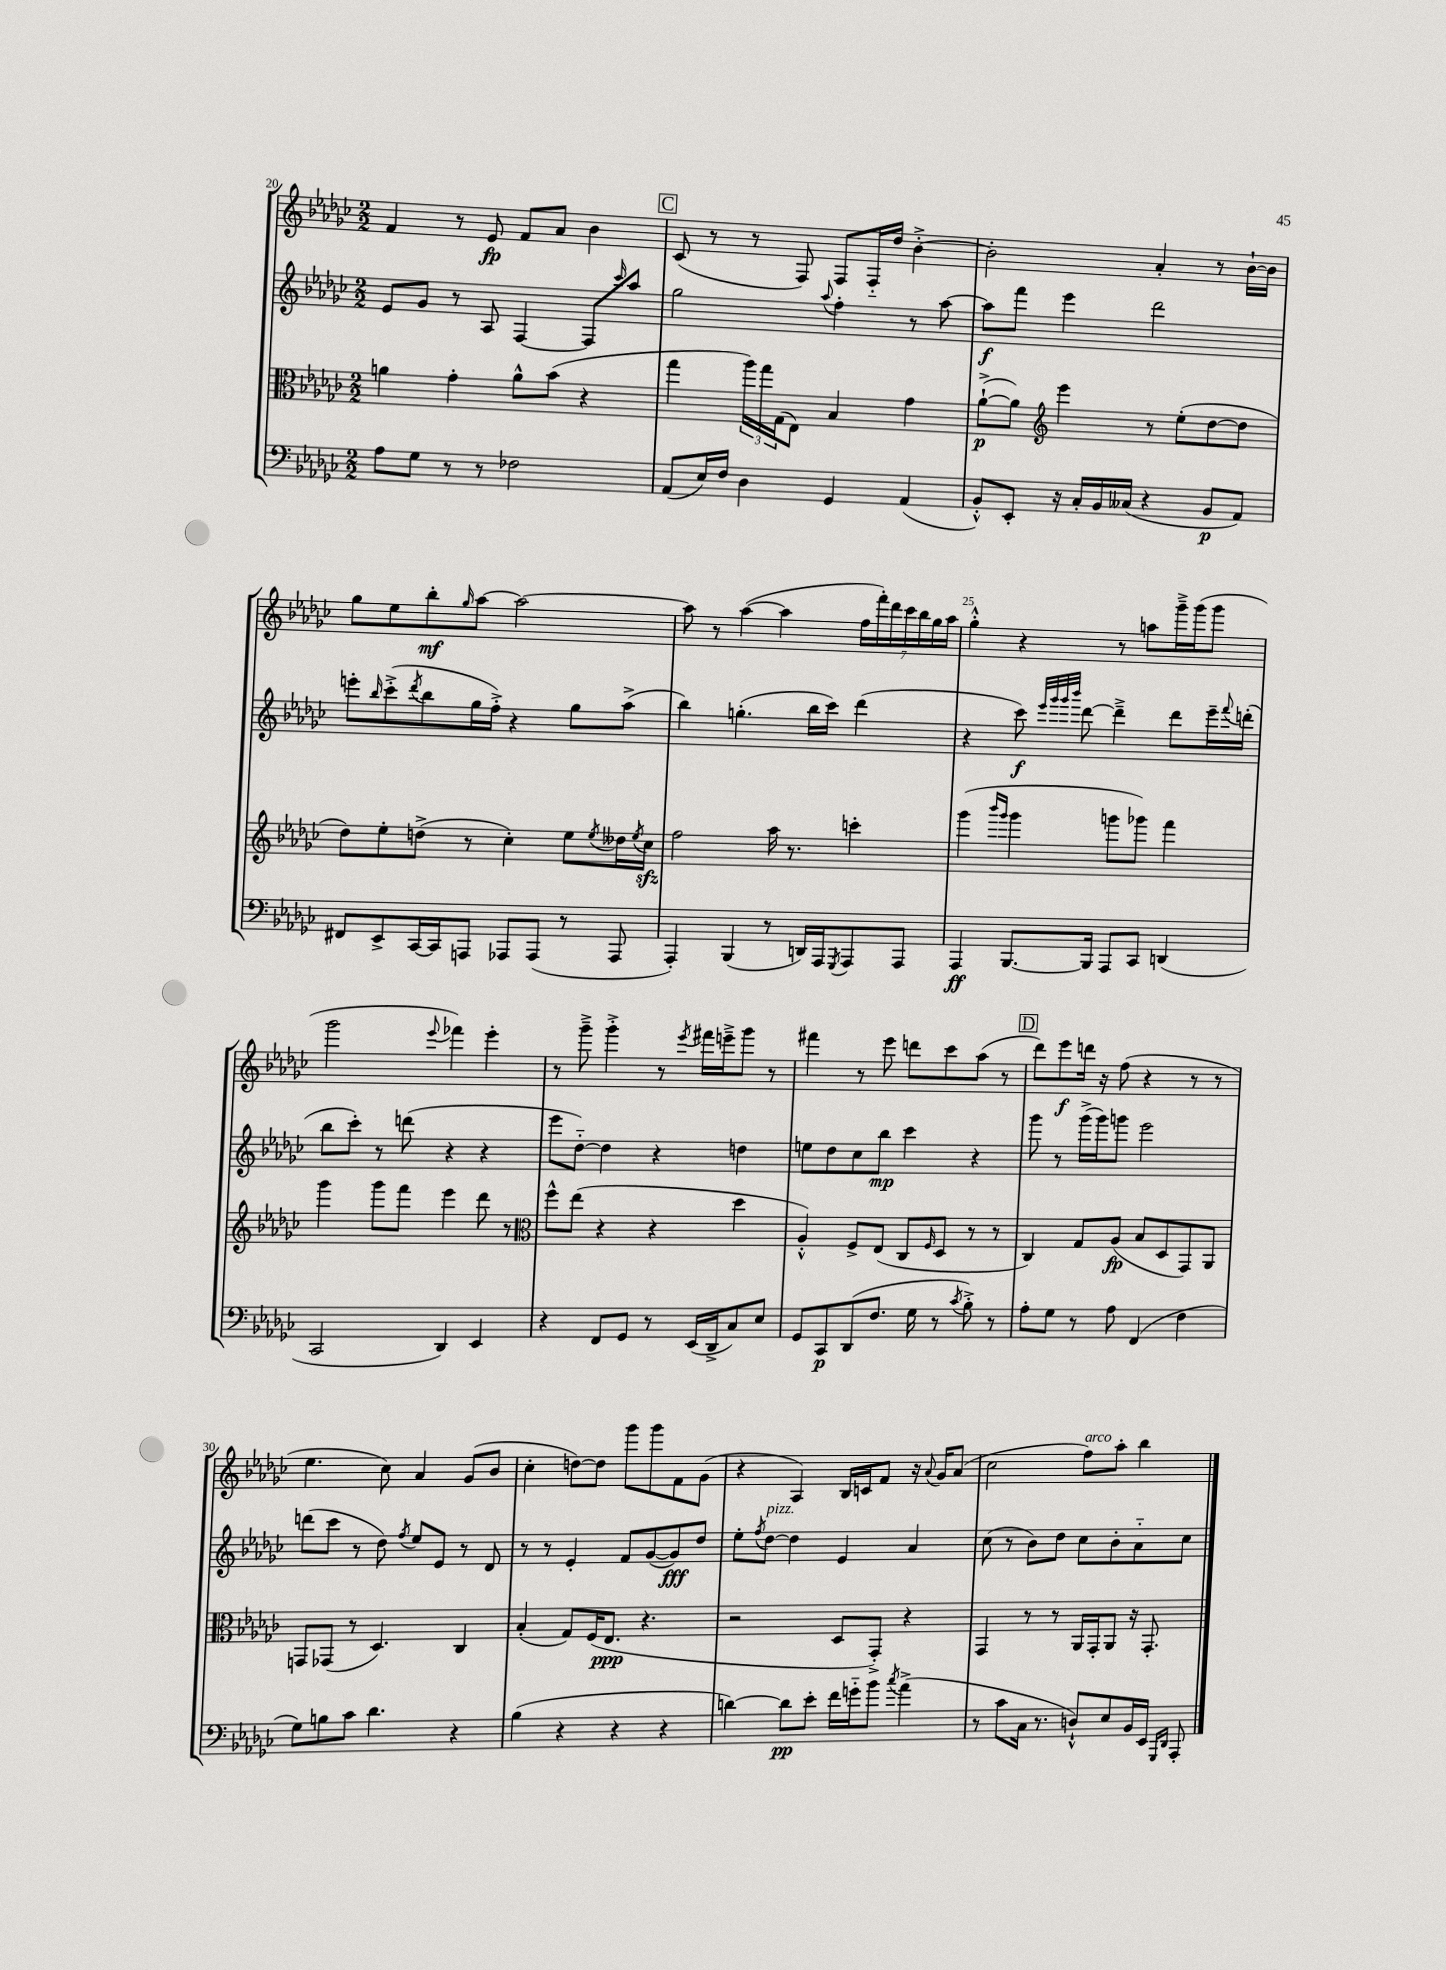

**kern	**dynam	**kern	**dynam	**kern	**dynam	**kern	**dynam
*part4	*part4	*part3	*part3	*part2	*part2	*part1	*part1
*staff4	*staff4	*staff3	*staff3	*staff2	*staff2	*staff1	*staff1
*clefF4	*	*clefC3	*	*clefG2	*	*clefG2	*
*k[b-e-a-d-g-c-]	*	*k[b-e-a-d-g-c-]	*	*k[b-e-a-d-g-c-]	*	*k[b-e-a-d-g-c-]	*
*M2/2	*	*M2/2	*	*M2/2	*	*M2/2	*
=20	=20	=20	=20	=20	=20	=20	=20
8A-\L	.	4an\	.	8e-/L	.	4f/	.
8G-\J	.	.	.	8g-/J	.	.	.
8r	.	4g-'\	.	8r	.	8r	.
8r	.	.	.	8A-/	.	8e-/	fp
2F-X\	.	8a^^\L	.	[4F/	.	8f/L	.
.	.	(8b-\J	.	.	.	8a-/J	.
.	.	4r	.	8F/L]	.	4b-\	.
.	.	.	.	16qqccc-/	.	.	.
.	.	.	.	8aa-/J	.	.	.
!!LO:REH:place=s1:t=C
=21	=21	=21	=21	=21	=21	=21	=21
(8AA-/L	.	4gg-\	.	2gg-\	.	(8c-/	.
16E-/L)	.	.	.	.	.	8r	.
16F/JJ	.	.	.	.	.	.	.
4D-\	.	24aa-\LL)	.	.	.	8r	.
.	.	24gg-\	.	.	.	.	.
.	.	(24G-\J	.	.	.	.	.
.	.	8E-\J)	.	.	.	8F/)	.
.	.	.	.	8qqaa-/	.	.	.
4GG-/	.	4B-/	.	4ff'\	.	8F/L	.
.	.	.	.	.	.	16F/L	.
.	.	.	.	.	.	16dd-/JJ	.
(4AA-/	.	4g-\	.	8r	.	[4b-'^\	.
.	.	.	.	[8aa-\	.	.	.
=22	=22	=22	=22	=22	=22	=22	=22
8BB-'^^/L)	.	([8a-`^\L	p	8aa-\L]	f	2b-'\]	.
8EE-'/J	.	8a-\J])	.	8fff\J	.	.	.
*	*	*clefG2	*	*	*	*	*
16r	.	4eee-\	.	4eee-\	.	.	.
16C-'/LL	.	.	.	.	.	.	.
16BB-/	.	.	.	.	.	.	.
(16C--X/JJ	.	.	.	.	.	.	.
4r	.	8r	.	2ddd-\	.	4a-'/	.
.	.	(8ee-'\L	.	.	.	.	.
8BB-/L	p	[8dd-\	.	.	.	8r	.
8AA-/J)	.	8dd-\J]	.	.	.	[16b-`\LL	.
.	.	.	.	.	.	16b-\JJ]	.
!!LO:LB:g=z
=23	=23	=23	=23	=23	=23	=23	=23
8FF#X/L	.	8dd-\L)	.	8eeen'\L	.	8gg-\L	.
.	.	.	.	16qqbb-/	.	.	.
8EE-^/	.	8ee-'\	.	(8ccc-'^\	.	8ee-\	.
.	.	.	.	8qddd-/	.	.	.
[16CC-/L	.	(8ddn^\J	.	8bb-\	.	8bb-'\	mf
16CC-/J]	.	.	.	.	.	.	.
.	.	.	.	.	.	16qqgg-/	.
8AAAn/J	.	8r	.	16gg-\L	.	[8aa-\J	.
.	.	.	.	16ff'^\JJ)	.	.	.
8AAA-X/L	.	4cc-'\)	.	4r	.	2aa-\_	.
(8AAA-/J	.	.	.	.	.	.	.
8r	.	8ee-\L	.	8gg-\L	.	.	.
.	.	8qee-/	.	.	.	.	.
8AAA-/	.	16dd--X\L	.	(8aa-^\J	.	.	.
.	.	8qee-/	.	.	.	.	.
.	.	16cc-zz\JJ	.	.	.	.	.
=24	=24	=24	=24	=24	=24	=24	=24
4AAA-'/)	.	2ff\	.	4bb-\)	.	8aa-\]	.
.	.	.	.	.	.	8r	.
(4BBB-/	.	.	.	(4.ggn'\	.	([4aa-\	.
8r	.	16aa-\	.	.	.	4aa-\]	.
.	.	8.r	.	.	.	.	.
16DDn/LL)	.	.	.	16bb-\LL	.	.	.
16AAA-/J	.	.	.	16ccc-\JJ)	.	.	.
8qGGG-/	.	.	.	.	.	.	.
8AAA-/	.	4cccn'\	.	(4ddd-\	.	28ff\LL	.
.	.	.	.	.	.	28fff'\)	.
.	.	.	.	.	.	28ddd-\	.
.	.	.	.	.	.	28ccc-\	.
8AAA-/J	.	.	.	.	.	.	.
.	.	.	.	.	.	28bb-\	.
.	.	.	.	.	.	28gg-\	.
.	.	.	.	.	.	28aa-\JJ	.
=25	=25	=25	=25	=25	=25	=25	=25
4AAA-/	ff	(4ggg-\	.	4r	.	4gg-'^^\	.
.	.	16qqbbb-/LL	.	.	.	.	.
.	.	16qqggg-/JJ	.	.	.	.	.
[8.BBB-/L	.	4ggg-\	.	8ccc-\)	f	4r	.
.	.	.	.	32qqeee-/LLL	.	.	.
.	.	.	.	32qqggg-/	.	.	.
.	.	.	.	32qqggg-/	.	.	.
.	.	.	.	32qqbbb-/JJJ	.	.	.
.	.	.	.	[8ddd-\	.	.	.
16BBB-/Jk]	.	.	.	.	.	.	.
8AAA-/L	.	8gggn\L	.	4ddd-~^\]	.	8r	.
8CC-/J	.	8ggg-X\J)	.	.	.	8aan\L	.
(4DDn/	.	4fff\	.	8ddd-\L	.	16ggg-~^\L	.
.	.	.	.	.	.	(16ggg-\J	.
.	.	.	.	16eee-~\L	.	8ggg-\J	.
.	.	.	.	8qqfff/	.	.	.
.	.	.	.	(16dddn'\JJ	.	.	.
!!LO:LB:g=z
=26	=26	=26	=26	=26	=26	=26	=26
2CC-/	.	4ggg-\	.	8bb-\L	.	2ggg-\	.
.	.	.	.	8ccc-'\J)	.	.	.
.	.	8ggg-\L	.	8r	.	.	.
.	.	8fff\J	.	(8dddn\	.	.	.
.	.	.	.	.	.	8qqeee-/	.
4DD-/)	.	4eee-\	.	4r	.	4fff-X\)	.
4EE-/	.	8ddd-\	.	4r	.	4eee-'\	.
.	.	8r	.	.	.	.	.
=27	=27	=27	=27	=27	=27	=27	=27
*	*	*clefC3	*	*	*	*	*
4r	.	8ff^^\L	.	8eee-\L	.	8r	.
.	.	(8ee-\J	.	[8dd-\J)	.	8ggg-~^\	.
8FF/L	.	4r	.	4dd-\]	.	4ggg-'^\	.
8GG-/J	.	.	.	.	.	.	.
8r	.	4r	.	4r	.	8r	.
.	.	.	.	.	.	8qeee-/	.
(16EE-/LL	.	.	.	.	.	16fff#X\LL	.
16DD-^/J	.	.	.	.	.	16eeen~^\J	.
8C-/)	.	4dd-\	.	4ddn\	.	8ggg-\J	.
8E-/J	.	.	.	.	.	8r	.
=28	=28	=28	=28	=28	=28	=28	=28
8GG-/L	.	4A-'^^/)	.	8een\L	.	4fff#X\	.
8CC-/	p	.	.	8dd-\	.	.	.
(8DD-/	.	8F^/L	.	8cc-\	.	8r	.
8.F/J	.	(8E-/J	.	8bb-\J	mp	8eee-\	.
.	.	8C-/L	.	4ccc-\	.	8dddn\L	.
16G-\	.	.	.	.	.	.	.
.	.	16qqF/	.	.	.	.	.
8r	.	8D-/J	.	.	.	8ccc-\	.
8qc-/	.	.	.	.	.	.	.
8B-'^\)	.	8r	.	4r	.	(8aa-\J	.
8r	.	8r	.	.	.	8r	.
!!LO:REH:place=s1:t=D
=29	=29	=29	=29	=29	=29	=29	=29
8A-'\L	.	4C-/)	.	8ggg-\	.	8ddd-\L)	.
8G-\J	.	.	.	8r	.	8eee-\	f
8r	.	8G-/L	.	(16ggg-^\LL	.	16dddn\Jk	.
.	.	.	.	16ggg-\J)	.	16r	.
8A-\	.	(8A-/J	fp	8gggn\J	.	(8ff\	.
(4FF/	.	8B-/L	.	2eee-\	.	4r	.
.	.	8D-/	.	.	.	.	.
4F\	.	8GG-/)	.	.	.	8r	.
.	.	8AA-/J	.	.	.	8r	.
!!LO:LB:g=z
=30	=30	=30	=30	=30	=30	=30	=30
8G-\L)	.	8GGn/L	.	(8dddn\L	.	4.ee-\	.
8Bn\	.	(8GG-X/J	.	8ccc-\J	.	.	.
8c-\J	.	8r	.	8r	.	.	.
4.d-\	.	4.D-/)	.	8dd-\)	.	8cc-\)	.
.	.	.	.	8qff/	.	.	.
.	.	.	.	8ee-/L	.	4a-/	.
.	.	.	.	8e-/J	.	.	.
4r	.	4C-/	.	8r	.	(8g-/L	.
.	.	.	.	8d-/	.	8b-/J	.
=31	=31	=31	=31	=31	=31	=31	=31
(4B-\	.	(4B-'/	.	8r	.	4cc-'\	.
.	.	.	.	8r	.	.	.
4r	.	8G-/L)	.	4e-'/	.	[8ddn\L)	.
.	.	(16F/K	.	.	.	8dd\J]	.
.	.	8.E-/J	ppp	.	.	.	.
4r	.	.	.	8f/L	.	8ggg-\L	.
.	.	4.r	.	([8g-/	.	8ggg-\	.
4r	.	.	.	8g-/])	fff	8f\	.
.	.	.	.	8dd-/J	.	(8g-\J	.
=32	=32	=32	=32	=32	=32	=32	=32
[4dn\)	.	2r	.	8ee-'\L	.	4r	.
.	.	.	.	8qff/	.	.	.
!	!	!	!	!LO:TX:a:i:t=pizz.	!	!	!
.	.	.	.	[8dd-\J	.	.	.
8d\L]	pp	.	.	4dd-\]	.	4A-/)	.
8e-'\J	.	.	.	.	.	.	.
16f\LL	.	8D-/L	.	4e-/	.	16B-/LL	.
16gn\J	.	.	.	.	.	16cn/J	.
8b-\J	.	8GG-'^/J)	.	.	.	8f/J	.
8qcc-/	.	.	.	.	.	.	.
(4a-^\	.	4r	.	4a-/	.	16r	.
.	.	.	.	.	.	8qqa-/	.
.	.	.	.	.	.	16g-/KL	.
.	.	.	.	.	.	(8a-/J	.
=33	=33	=33	=33	=33	=33	=33	=33
8r	.	4GG-/	.	(8cc-\	.	2cc-\	.
8c-\L	.	.	.	8r	.	.	.
16C-\Jk	.	8r	.	8b-\L)	.	.	.
8.r	.	.	.	.	.	.	.
.	.	8r	.	8dd-\J	.	.	.
!	!	!	!	!	!	!LO:TX:a:i:t=arco	!
8Dn`^^/L)	.	16AA-/LL	.	8cc-\L	.	8ff\L)	.
.	.	16GG-'/J	.	.	.	.	.
8E-/	.	8AA-/J	.	8b-'\	.	8aa-'\J	.
16BB-/L	.	16r	.	8a-\	.	4bb-\	.
16EE-/JJ	.	8.GG-'/	.	.	.	.	.
16qqGGG-/LL	.	.	.	.	.	.	.
16qqDD-/JJ	.	.	.	.	.	.	.
8AAA-'/	.	.	.	8cc-\J	.	.	.
==	==	==	==	==	==	==	==
*-	*-	*-	*-	*-	*-	*-	*-
